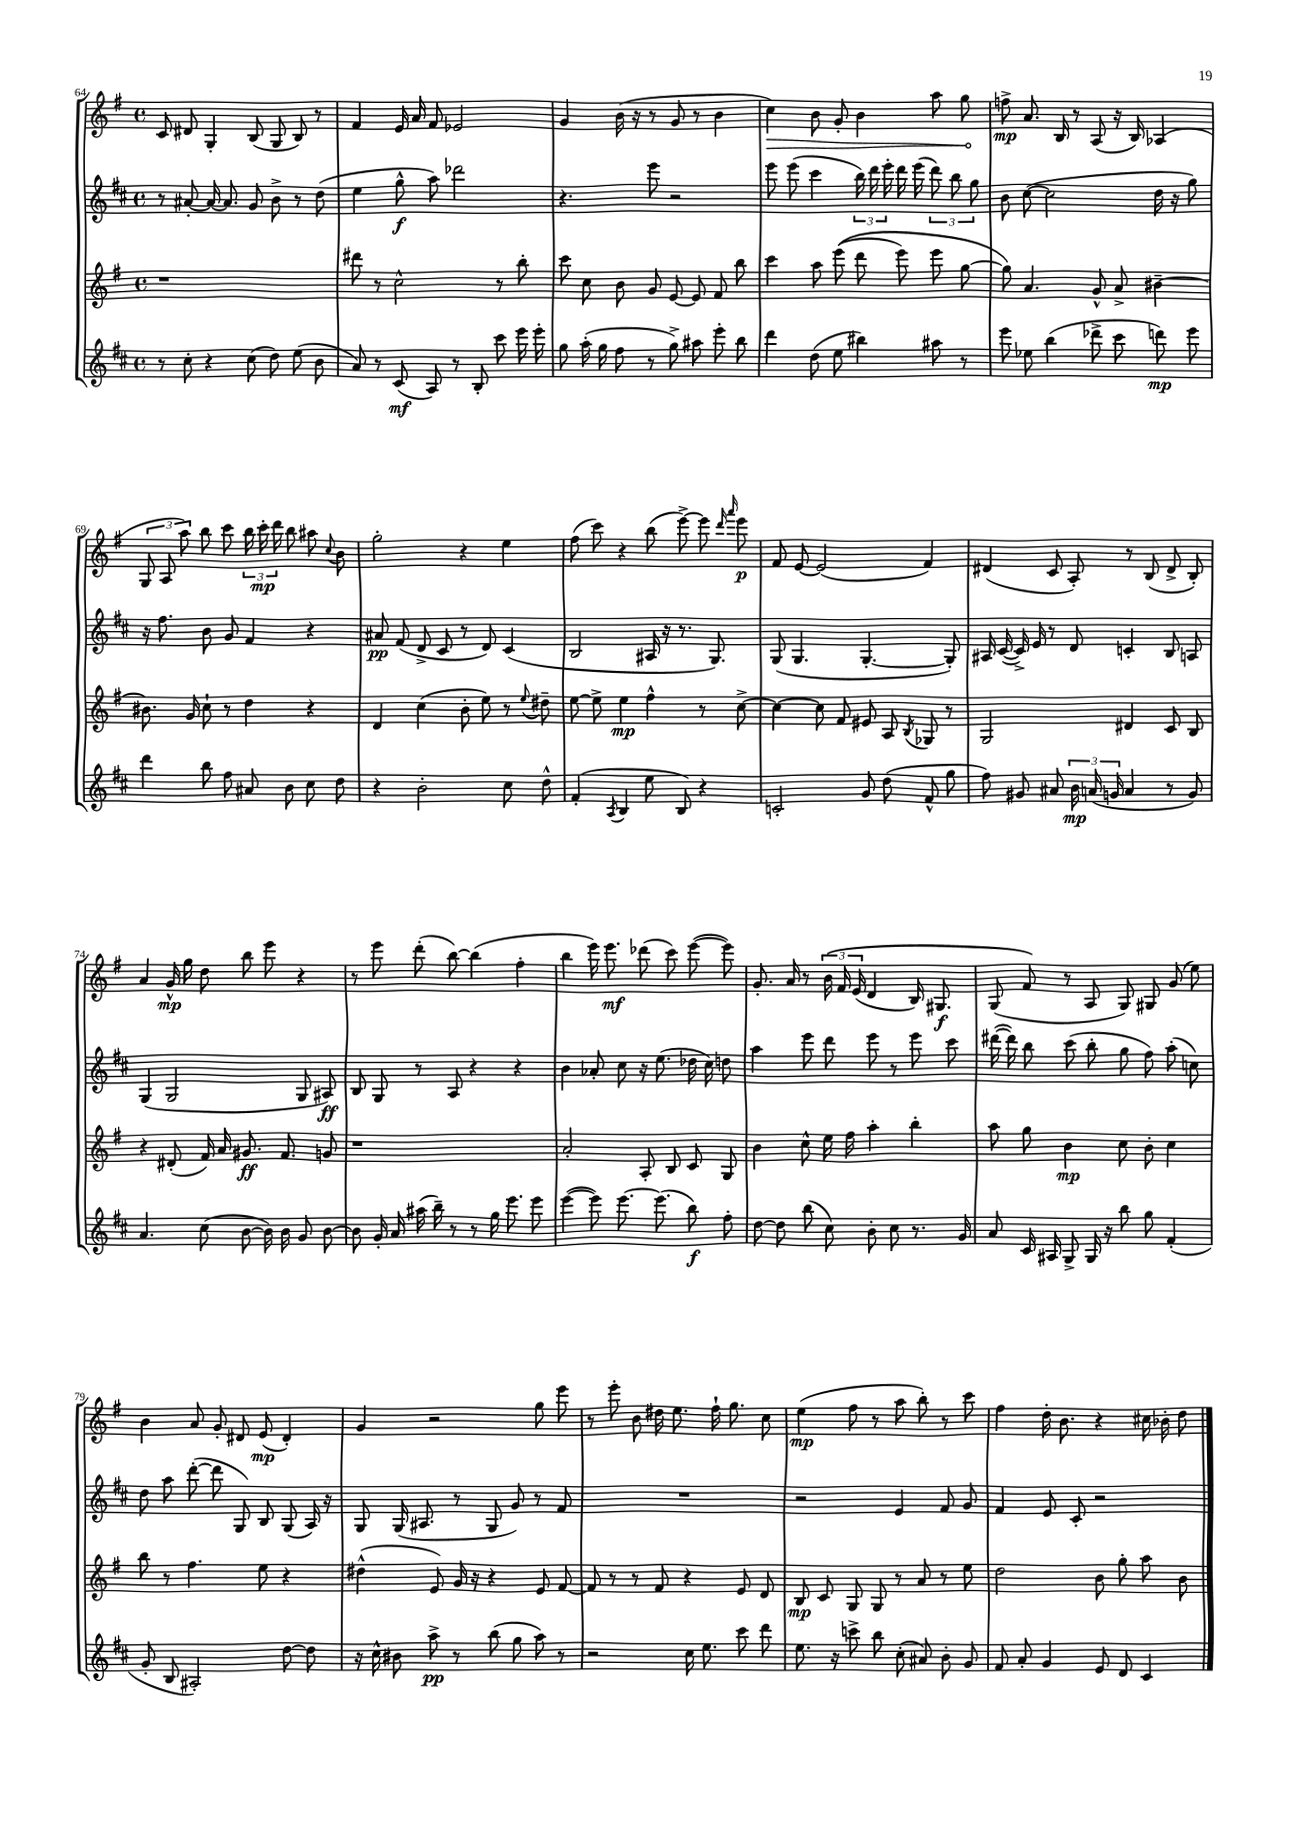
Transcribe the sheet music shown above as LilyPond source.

<<
\new StaffGroup <<
\new Staff = "s0" {
    \clef treble \key g \major \defaultTimeSignature \time 4/4
    \autoBeamOff c'8 dis'8 g4-. b8( g8 b8) r8 |
    fis'4 e'16 a'16 fis'8 ees'2 |
    g'4 b'16( r16 r8 g'8 r8 b'4 |
    \once \override Hairpin.circled-tip = ##t c''4\>) b'8 g'8-. b'4 a''8 g''8\! |
    f''8->\mp a'8. b16 r8 a8( r16 b16) aes4( |
    \tuplet 3/2 { g8 a8 a''8) } b''8 c'''8 \tuplet 3/2 { b''16 c'''16-.\mp d'''16 } b''8 ais''8 \appoggiatura { c''8 } b'8 |
    g''2-. r4 e''4 |
    fis''8( c'''8) r4 b''8( e'''8~->) e'''8 \grace { d'''16 a'''16 } e'''8\p |
    fis'8 e'8~ e'2( fis'4) |
    dis'4( c'8 a8-.) r8 b8( dis'8-> b8-.) |
    a'4 g'16-^\mp g''16 d''8 b''8 e'''8 r4 |
    r8 e'''8 d'''8-.( b''8~) b''4( fis''4-. |
    b''4 e'''16) e'''8.\mf des'''8( c'''8) e'''8~( e'''8) |
    g'8.-. a'16 r8 \tuplet 3/2 { b'16\( fis'16 e'16( } d'4 b16) gis8.\f |
    g8( fis'8\) r8 a8 g8) gis8 g'8( e''8) |
    b'4 a'8 g'8-. dis'8 e'8\mp( dis'4-.) |
    g'4 r2 g''8 e'''8 |
    r8 e'''8-. b'8 dis''16 e''8. fis''16-! g''8. c''8 |
    e''4\mp( fis''8 r8 a''8 b''8-.) r8 c'''8 |
    fis''4 d''16-. b'8. r4 cis''16 bes'16-. d''8 \bar "|." |
}
\new Staff = "s1" {
    \clef treble \key d \major \defaultTimeSignature \time 4/4
    \autoBeamOff r8 ais'8~-. ais'16~ ais'8. g'8 b'8-> r8 d''8( |
    e''4 g''8-^\f a''8) des'''2 |
    r4. e'''8 r2 |
    e'''8 e'''8( cis'''4 \tuplet 3/2 { b''16) d'''16 e'''16-. } d'''16 e'''16( \tuplet 3/2 { d'''8) b''8 g''8 } |
    b'8 cis''8~( cis''2 d''16 r16 g''8) |
    r16 fis''8. b'8 g'8 fis'4 r4 |
    ais'8\pp fis'8( d'8-> cis'8 r8 d'8) cis'4( |
    b2 ais16 r16 r8. g8.) |
    g8( g4. g4.~-. g8-.) |
    ais16 cis'16~( cis'16->) e'16 r8 d'8 c'4-. b8 a8 |
    g4( g2 g8 ais8\ff) |
    b8 g8 r8 a8 r4 r4 |
    b'4 aes'8-. cis''8 r16 e''8.( des''16 cis''16) d''8 |
    a''4 e'''8 d'''8 e'''8 r8 e'''8 cis'''8 |
    dis'''16~( dis'''16) b''8 cis'''8( b''8-. g''8 fis''8) a''8-.( c''8) |
    d''8 a''8 d'''8~-.( d'''8 g8) b8 g8( a16) r16 |
    g8 g16( ais8. r8 g8 g'8) r8 fis'8 |
    R1 |
    r2 e'4 fis'8 g'8 |
    fis'4 e'8 cis'8-. r2 \bar "|." |
}
\new Staff = "s2" {
    \clef treble \key g \major \defaultTimeSignature \time 4/4
    \autoBeamOff r1 |
    dis'''8 r8 c''2-^ r8 b''8-. |
    c'''8 c''8 b'8 g'8 e'8~ e'8 fis'8 b''8 |
    c'''4 a''8 e'''8(\( d'''8 e'''8) e'''8 g''8~ |
    g''8\) a'4. g'8-^ a'8-> bis'4~-- |
    bis'8. g'16 c''8-! r8 d''4 r4 |
    d'4 c''4( b'8-. e''8) r8 \appoggiatura { e''8 } dis''8-- |
    e''8~ e''8-> e''4\mp fis''4-^ r8 c''8~-> |
    c''4~ c''8 fis'8 eis'8 a8 \acciaccatura { b8 } ges8 r8 |
    g2 dis'4 c'8 b8 |
    r4 dis'8-.( fis'16) a'16 gis'8.\ff fis'8. g'8 |
    r1 |
    a'2-. a8-. b8 c'8 g8 |
    b'4 c''8-^ e''16 fis''16 a''4-. b''4-. |
    a''8 g''8 b'4\mp c''8 b'8-. c''4 |
    b''8 r8 fis''4. e''8 r4 |
    dis''4-^( e'8) g'16 r16 r4 e'8 fis'8~ |
    fis'8 r8 r8 fis'8 r4 e'8 d'8 |
    b8\mp c'8 g8 g8 r8 a'8 r8 e''8 |
    d''2 b'8 g''8-. a''8 b'8 \bar "|." |
}
\new Staff = "s3" {
    \clef treble \key d \major \defaultTimeSignature \time 4/4
    \autoBeamOff r8 cis''8-. r4 cis''8( d''8) e''8( b'8 |
    a'8) r8 cis'8\mf( a8) r8 b8-. cis'''8 e'''16 e'''16-. |
    g''8 a''16-.( g''16 fis''8 r8 g''8->) ais''8 e'''8-. b''8 |
    d'''4 d''8( e''8 bis''4) ais''8 r8 |
    e'''8 ees''8 b''4( des'''8-> cis'''8 d'''8\mp) e'''8 |
    d'''4 b''8 fis''8 ais'8 b'8 cis''8 d''8 |
    r4 b'2-. cis''8 d''8-^ |
    fis'4-.( \acciaccatura { a8 } b4 e''8 b8) r4 |
    c'2-. g'8 d''8( fis'8-^ g''8 |
    fis''8) gis'8 ais'8 \tuplet 3/2 { b'16\mp a'16( g'16 } a'4 r8 g'8) |
    a'4. cis''8( b'8~ b'16) b'16 g'8 b'8~ |
    b'8 g'16-. a'16 ais''16( b''16--) r8 r8 g''16 e'''8. e'''8 |
    e'''4~( e'''8) e'''8.~ e'''8.( b''8\f) fis''8-. |
    d''8~ d''8 b''8( cis''8) b'8-. cis''8 r8. g'16 |
    a'8 cis'16 ais16 g8-> g16 r16 b''8 g''8 fis'4-.( |
    g'8-. b8 ais2-.) d''8~ d''8 |
    r16 cis''16-^ bis'8 a''8->\pp r8 b''8( g''8 a''8) r8 |
    r2 cis''16 e''8. cis'''8 d'''8 |
    e''8. r16 c'''8-> b''8 cis''8-.( ais'8) b'8-. g'8 |
    fis'8 a'8-. g'4 e'8 d'8 cis'4 \bar "|." |
}
>>
>>
\layout { \context { \Score currentBarNumber = #64 } }
